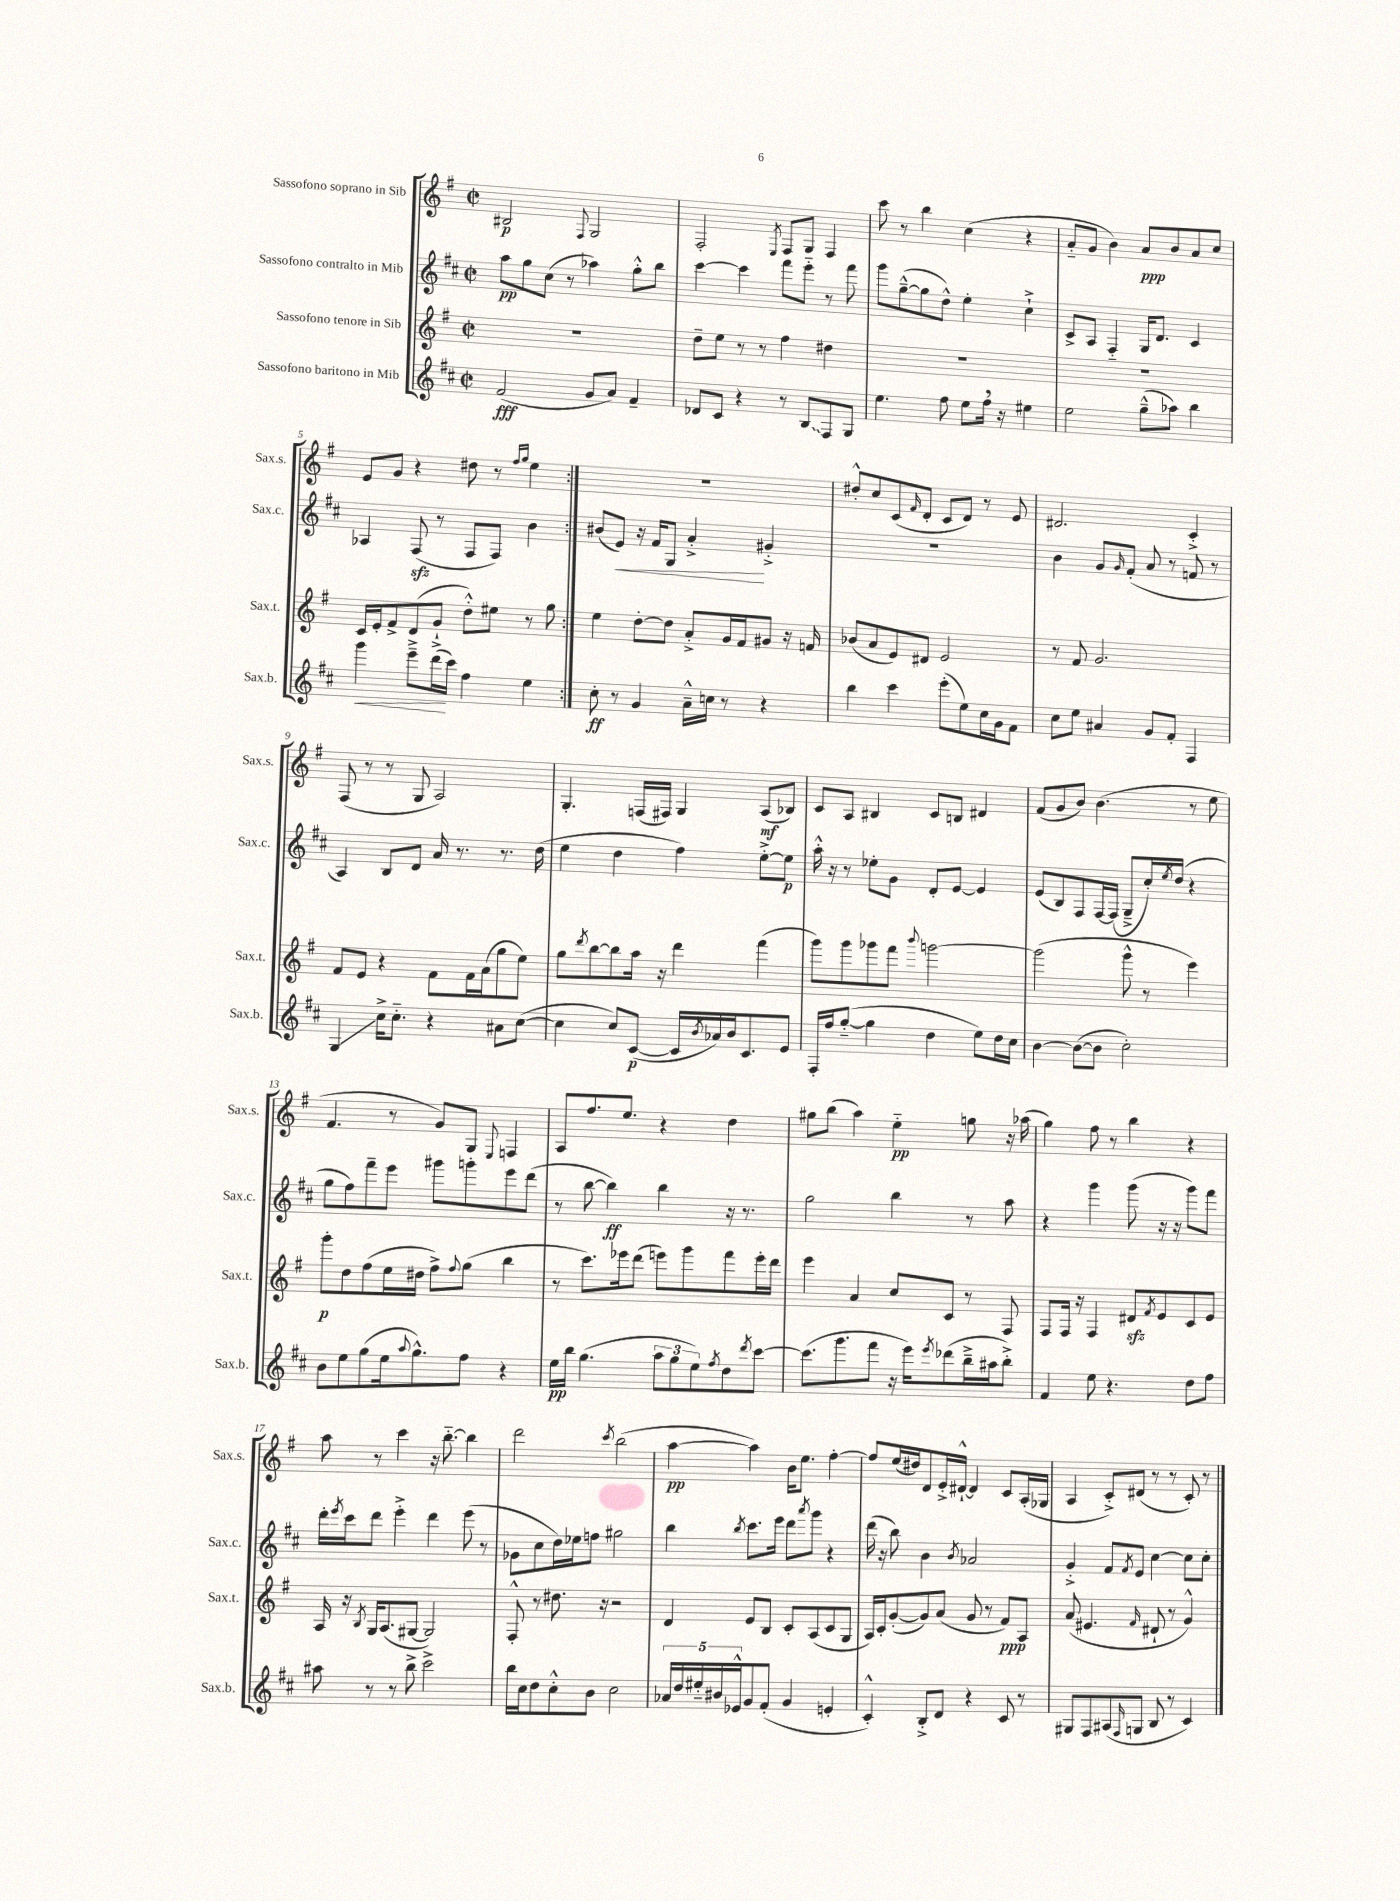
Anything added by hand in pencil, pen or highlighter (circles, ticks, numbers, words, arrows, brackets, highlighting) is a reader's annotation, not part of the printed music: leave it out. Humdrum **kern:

**kern	**kern	**kern	**kern
*staff4	*staff3	*staff2	*staff1
*clefG2	*clefG2	*clefG2	*clefG2
*k[f#c#]	*k[f#]	*k[f#c#]	*k[f#]
*M2/2	*M2/2	*M2/2	*M2/2
*met(c|)	*met(c|)	*met(c|)	*met(c|)
(2f#	1r	8aa	2B#
.	.	8gg	.
.	.	(8cc#	.
.	.	8r	.
.	.	.	8qqF#
8g	.	4aa-)	2G
8a)	.	.	.
4f#~	.	8gg'^^	.
.	.	8bb	.
=	=	=	=
8d-	8dd~	[4ccc#	2F#'
8c#	8ee	.	.
4r	8r	4ccc#]	.
.	8r	.	.
.	.	.	8qE
8r	4ff#	8fff#	8F#
8B	.	8eee'~	8G
8F#	4dd#	8r	4F#
8G	.	8fff#	.
=	=	=	=
4.ee	1r	8ggg	8ccc
.	.	([8gg~^^	8r
.	.	8gg]	4bb
8ff#	.	8dd^^)	.
8ee	.	4ee'	(4cc
16ff#	.	.	.
16r	.	.	.
4ee#	.	4cc#`^	4r
=	=	=	=
2ee	1r	8c#^	8a'~
.	.	8A	8g
.	.	4F#'~	4b)
(8gg~^^	.	16G	8a
.	.	8.d	.
8aa-)	.	.	8b
4bb	.	4c#	8a
.	.	.	8cc
=	=	=	=
4ggg	16c	4A-	8e
.	16e'	.	.
.	8f#^	.	8g
8eee~^	(8d	(8F#	4r
(16ddd	8g`^	8r	.
16ccc#)	.	.	.
4ff#	8dd'^^)	8F#	8dd#
.	8ee#	8F#)	8r
.	.	.	16qqff#
.	.	.	16qqgg
4ee	8r	4b	4ee
.	8gg	.	.
=:|!	=:|!	=:|!	=:|!
8cc#'	4ee	(8b#	1r
8r	.	8e)	.
4g	[8dd'	16r	.
.	.	16f#	.
.	8dd]	8G	.
16a~^^	8a'^	4a'^	.
16cc	.	.	.
8r	16g	.	.
.	16f#	.	.
4r	8g#	4g#'^	.
.	16r	.	.
.	16f	.	.
=	=	=	=
4bb	(8b-	1r	8dd#'^^
.	8a	.	8cc
4ccc#	8e)	.	(8c
.	.	.	16qqf#
.	8d#	.	8d'
(8eee'	2e	.	8c
8ee)	.	.	8d)
16cc#	.	.	8r
16g	.	.	.
8f#	.	.	8e
=	=	=	=
8cc#	8r	4b	2.d#
8ee	8f#	.	.
4a#	2.g	8g	.
.	.	16qqg	.
.	.	(8f#'	.
8g	.	8a	.
8f#'	.	8r	.
4F#	.	8f	4c'^
.	.	8r	.
=	=	=	=
4G	8f#	4A)	(8F#
.	8e	.	8r
16cc#^	4r	8B	8r
8.cc#'~	.	.	.
.	.	8d	8G
4r	8f#	16a	2A)
.	.	8.r	.
.	16f#	.	.
.	(16a	.	.
8a#	8gg	8.r	.
([8cc#	8ee)	.	.
.	.	(16dd	.
=	=	=	=
4cc#]	8gg	4ee	4.G'
.	8qddd	.	.
.	[8bb	.	.
8cc#)	8bb]	4dd	.
([8c#	16aa	.	(16F
.	16r	.	16F#)
16c#]	4ddd	4ff#)	4G
8qb	.	.	.
16a-)	.	.	.
16b	.	.	.
8.c#	.	.	.
.	(4fff#	[8ee'^	(8A
8e	.	8ee]	8B-)
=	=	=	=
16F#'	8ggg)	16aa'^^	8c
16ff#	.	16r	.
([8gg'~	8ggg	8r	8A
4gg]	8ggg-	8ee-'	4B#
.	8fff#	8g	.
.	8qqbbb	.	.
4dd	[2ggg	8d'	8c
.	.	[8e	8B
8ee)	.	4e]	4d#
16dd	.	.	.
16cc#	.	.	.
=	=	=	=
[4b	(2ggg]	(8e	(8f#
.	.	8B)	8g
(8b_	.	8F#	8b)
8b]	.	[16F#	(4.b
.	.	(16F#]	.
2cc#')	8ggg^^	8G~^	.
.	8r	16cc#')	.
.	.	8qee	.
.	.	(16dd	.
.	4eee)	4r	8r
.	.	.	8ee
=	=	=	=
8b	8ggg'	8gg	4.f#
8ee	8dd	8ff#)	.
(8gg	(8ff#	8fff#~	.
16ee	16ee	8eee	8r
8qqaa	.	.	.
8.gg^^)	16dd#	.	.
.	8ff#^)	8ggg#	8g)
.	8qqff#	.	.
8ff#	(8gg	8ggg'	8G
.	.	.	8qqE
4r	4bb	8eee	4F
.	.	(8ddd	.
=	=	=	=
16ee	8r	8r	8A
16bb	.	.	.
(4.gg	8.ccc)	[8bb	8.ff#
.	.	4bb])	.
.	16eee-	.	8.ee
.	(8ddd	.	.
12aa	8eee)	4bb	4r
12gg	.	.	.
.	8ggg	.	.
12ee)	.	.	.
8qff#	.	.	.
8dd	8fff#	16r	4dd
.	.	8.r	.
8qddd	.	.	.
[8ccc#	16eee'	.	.
.	16ddd	.	.
=	=	=	=
(8.ccc#]	4eee	2gg	8gg#
.	.	.	(8bb
8.ggg	.	.	.
.	4a	.	4aa)
8fff#	.	.	.
16r	8cc	4bb	4ee'~
16eee)	.	.	.
8qeee	.	.	.
(8ddd-	8c	.	.
16bb~^	8r	8r	8gg
16aa#	.	.	.
8bb'^)	8F#	8aa	16r
.	.	.	(16aa-
=	=	=	=
4f#	8F#	4r	4gg)
.	16F#	.	.
.	16r	.	.
8ee	4F#	4ggg	8ff#
4.r	.	.	8r
.	8d#	(8ggg	4bb
.	8qf#	.	.
.	8e	16r	.
.	.	16r	.
8dd	8c	8ggg)	4r
8ff#	8e	8fff#	.
=	=	=	=
8aa#	16A	16ddd'	8aa
.	.	8qeee	.
.	16r	16ccc#	.
.	8qB	.	.
8r	16G	8ddd	8r
.	(8.A	.	.
8r	.	4eee'^	4ccc
8bb^	[8G#	.	.
2ccc#^	2G#])	4ddd	16r
.	.	.	[8.bb'~
.	.	(8eee	4bb]
.	.	8r	.
=	=	=	=
16bb	8F#'^^	8g-	2ddd
16cc#	.	.	.
8dd	8r	8cc#	.
8cc#'^^	8.dd#	16dd)	.
.	.	16ee-	.
8b	.	8ff	.
.	16r	.	.
.	.	.	8qccc
2cc#	2r	2gg#	(2bb
=	=	=	=
20a-	4d	4bb	[4aa
20dd	.	.	.
20ee#'~	.	.	.
20b#	.	.	.
20e-^^	.	.	.
.	.	8qbb	.
8g	8e	8.ccc#	4aa])
(8f#'	8B	.	.
.	.	16eee	.
4g	8c'	8ddd	16b
.	.	.	8.ee
.	.	8qaaa	.
.	(8A	8ggg	.
4e'	8c	4r	[4ff#'
.	8G	.	.
=	=	=	=
4c#'^^)	16A)	(16ddd	8ff#]
.	16c'	16r	.
.	([8g'	8bb)	(16ee
.	.	.	16dd#)
8B'^	8g])	4b	8d
8d	(8a	.	16e'^
.	.	.	[16d#`^^
.	.	8qb	.
4r	8g	2a-	4d#]
.	8r	.	.
8c#	8f#)	.	8c
8r	8A	.	(16A'
.	.	.	16G-
=	=	=	=
8G#	(8a	4g'^	4A
8F#	4.e#	.	.
(8A#	.	8f#	8c'^)
16qqF#	.	8qf#	.
8G	.	8e	(8d#
.	16qqf#	.	.
8B	8d#`	[4cc#	8r
8r	8r	.	8r
4c#)	4g^^)	8cc#]	8c')
.	.	8cc#'	8r
==	==	==	==
*-	*-	*-	*-
